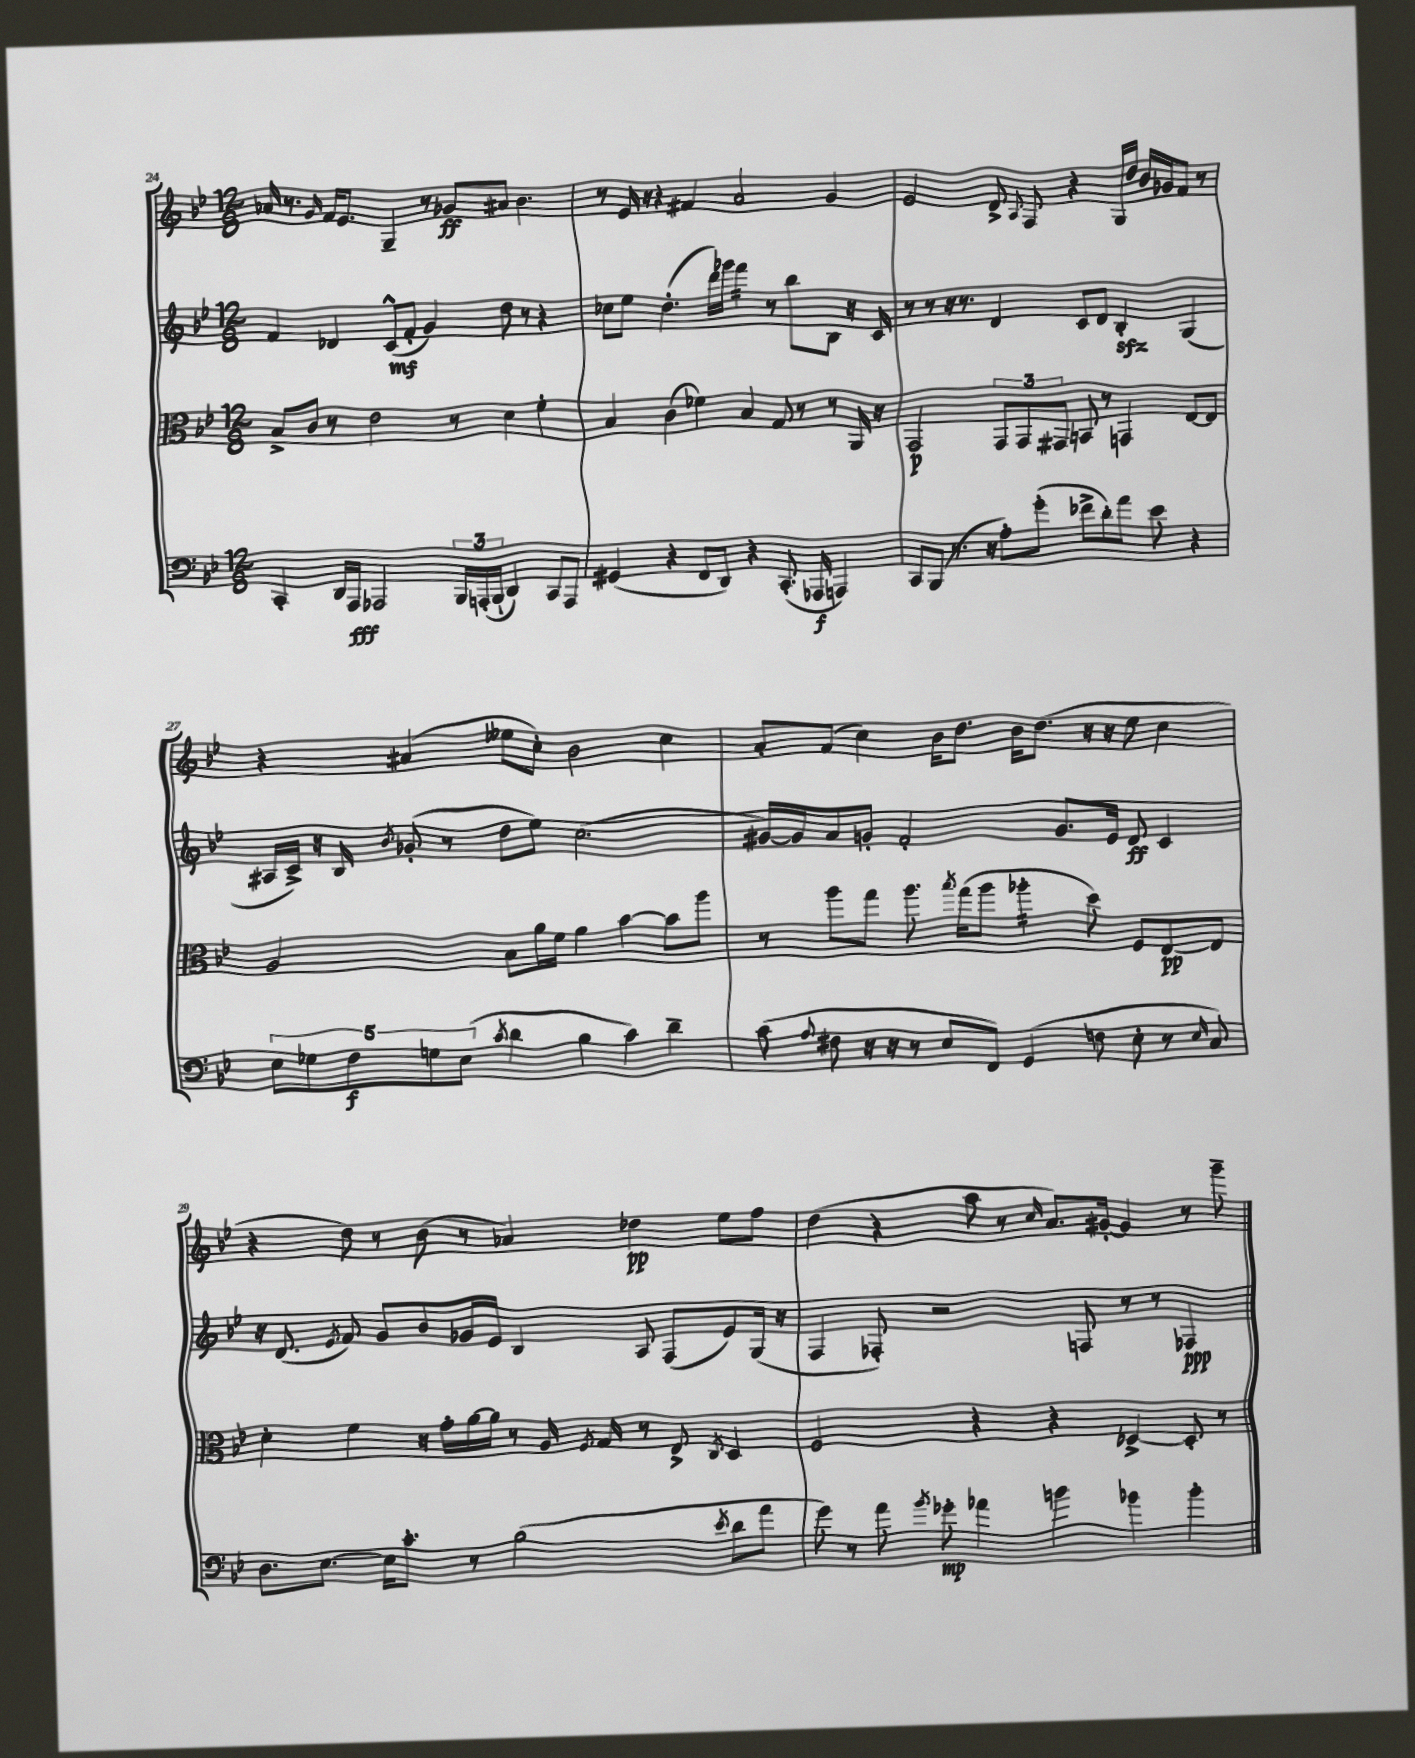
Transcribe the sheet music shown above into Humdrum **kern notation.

**kern	**kern	**kern	**kern
*staff4	*staff3	*staff2	*staff1
*clefF4	*clefC3	*clefG2	*clefG2
*k[b-e-]	*k[b-e-]	*k[b-e-]	*k[b-e-]
*M12/8	*M12/8	*M12/8	*M12/8
4CC'	8B-^	4f	16a-
.	.	.	8.r
.	8c	.	.
.	.	.	16qqg
16DD	8r	4d-	16f
16AAA	.	.	8.e-
2AAA-	2e-	.	.
.	.	(8c^^	4G~
.	.	8f'	.
.	.	4g)	8r
24BBB-	8r	.	8g-
(24AAA'	.	.	.
24BBB-`	.	.	.
4DD)	4d	8dd	8a#
.	.	8r	4.b-
8CC	4f'	4r	.
8AAA	.	.	.
=	=	=	=
(4GG#	4B-	8cc-	8r
.	.	8ee-	16e-
.	.	.	16r
4r	(4c	(4.dd'	4r
8FF	4f-)	.	4f#
8DD)	.	16ddd)	.
.	.	16ggg-	.
4r	4B-	4fff	2a
(8.CC'	8G	8r	.
.	8r	8bb-	.
16AAA-	.	.	.
4AAA)	8r	8B-	4g
.	16AA	16r	.
.	16r	16c	.
=	=	=	=
8CC	2GG	8r	2e-
(8BBB-	.	8r	.
8.r	.	16r	.
.	.	8.r	.
16r	.	.	.
8A')	12GG	4d	8d^
.	12GG	.	.
.	.	.	8qqA
(8g'	.	.	8F
.	12GG#	.	.
8f-^	8BB	8c	4r
8d')	8r	8d	.
8a	4GG	4B-'	16G
.	.	.	16dd
8e-	.	.	16b-
.	.	.	16g-
4r	[8E-	(4G	8f
.	8E-]	.	8r
=	=	=	=
10E-	2A	16A#	4r
.	.	16c^)	.
10G-	.	.	.
.	.	16r	.
.	.	16B-	.
10F	.	.	.
.	.	8qb-	.
.	.	(8g-'	(4a#
10G	.	.	.
.	.	8r	.
(10E-	.	.	.
8qc	.	.	.
4d	8B-	8dd	8ee--
.	16a	8ee-)	8cc')
.	16f	.	.
4B-	4a	(2.cc	2b-
4c)	[4b-	.	.
4d~	8b-]	.	4cc
.	8aa	.	.
=	=	=	=
(8c	8r	[16g#)	8a'
.	.	16g#]	.
8qqA	.	.	.
8F#	8aa	8a	(8f
16r	8gg	8g'	4cc)
16r	.	.	.
8r	8.aa	2f'	.
8E-	.	.	16b-
.	8qbb-	.	.
.	(16gg	.	8.dd
8FF)	8aa	.	.
(4GG	4aa-'	.	16b-
.	.	.	(8.dd
.	.	8.g	.
8F	8dd)	.	16r
.	.	16e-	16r
8E-'	8F	8d	8ee-
8r	[8E-	4c	4cc
16qqE-	.	.	.
8C)	8E-]	.	.
=	=	=	=
8.D	4d'	16r	4r
.	.	(8.d	.
[8.E-	.	.	.
.	.	8qe-	.
.	4f	8f)	8dd)
16E-]	.	8g	8r
8.c'	.	.	.
.	16r	8b-	(8b-
.	16g'	.	.
8r	[16a	16g-	8r
.	16a]	16e-	.
(2B-	8r	4B-	4a-)
.	16A	.	.
.	8qF	.	.
.	16G	.	.
.	8r	8A	4dd-
.	8E-^	(8F	.
8qe-	8qC	.	.
8d	4D	8e-)	8ee-
8a	.	(16G	8ff
.	.	16r	.
=	=	=	=
8g)	2F	4F	(4dd
8r	.	.	.
8a	.	8F-')	4r
8qb-	.	.	.
8g-'	.	2r	.
4a-	4r	.	8aa
.	.	.	8r
.	.	.	16qqcc
4b	4r	.	8.a)
.	.	8F	.
.	.	.	[16g#'
4b-	[4D-^	8r	4g#]
.	.	8r	.
4b-'	8D-']	4F-	8r
.	8r	.	8ggg~
==	==	==	==
*-	*-	*-	*-
